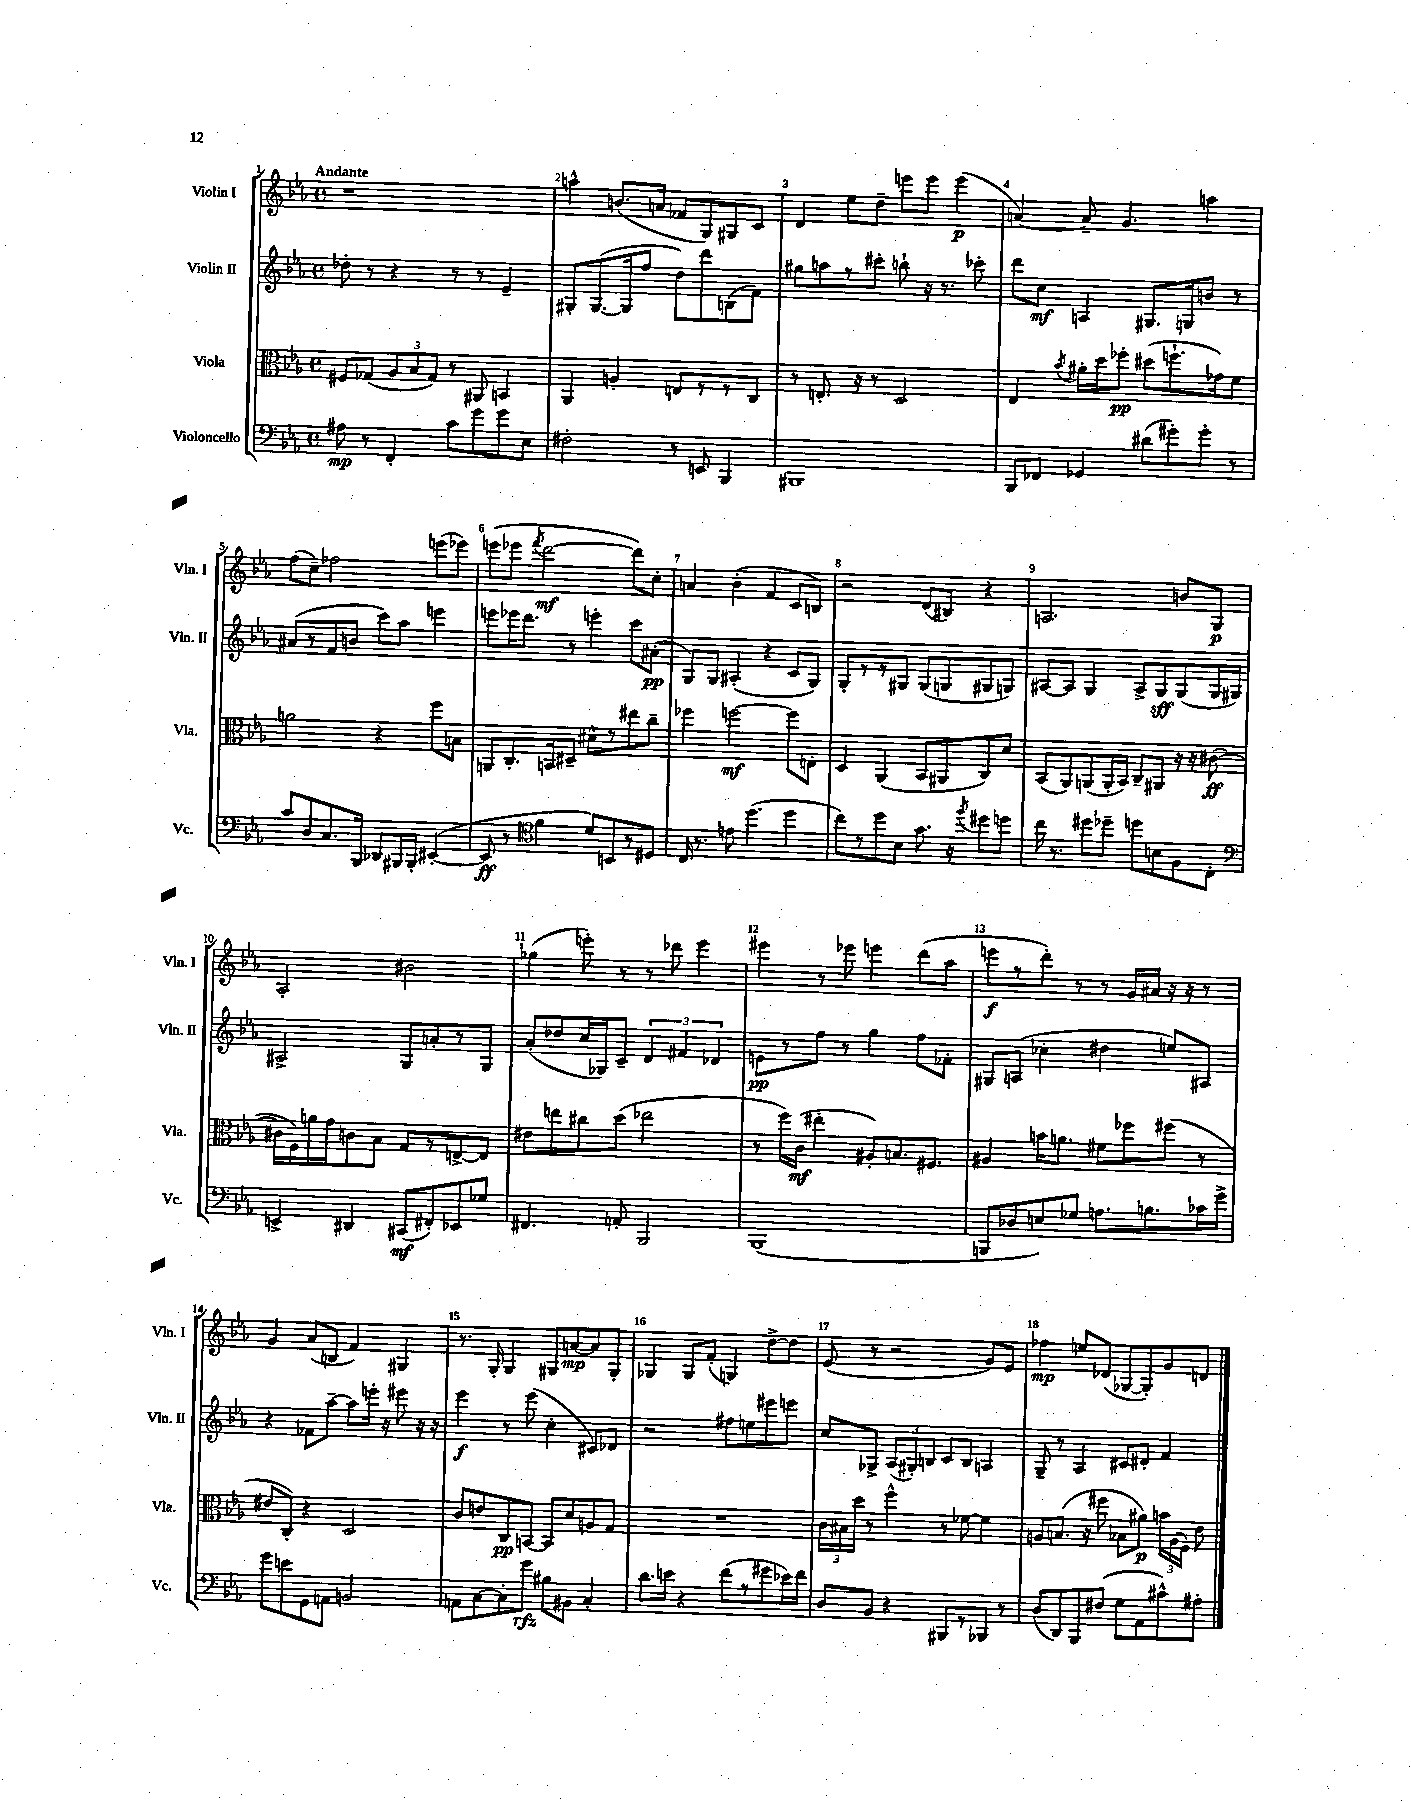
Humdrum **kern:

**kern	**kern	**kern	**kern
*staff4	*staff3	*staff2	*staff1
*clefF4	*clefC3	*clefG2	*clefG2
*k[b-e-a-]	*k[b-e-a-]	*k[b-e-a-]	*k[b-e-a-]
*M4/4	*M4/4	*M4/4	*M4/4
*met(c)	*met(c)	*met(c)	*met(c)
8A#\	8F#/L	8dd-'\	1r
8r	(8G-/J	8r	.
4FF'/	12A-/L	4r	.
.	12B-/	.	.
.	12G-/J)	.	.
8c\L	8r	8r	.
8g\	8AA#/	8r	.
8g\	4BB/	4e-~/	.
8E-\J	.	.	.
=	=	=	=
2F#'\	4AA-/	8G#'/L	4aa^^\
.	.	([8.G#/	.
.	4A'/	.	(8.b/L
.	.	16G#/]k	.
.	.	8ff/J	.
.	.	.	16a/Jk
8r	8E/L	8dd\L)	8f-/L
8EE/	8r	8ddd\	8G/)
4BBB-/	8r	(8B\	8G#/
.	8C/J	8f\J)	8c/J
=	=	=	=
1BBB#	8r	8gg#\L	4d/
.	8.E'/	8aa\	.
.	.	8r	8ee-\L
.	16r	.	.
.	8r	8ccc#'\J	8dd~\J
.	2D/	8bb`\	8eee\L
.	.	16r	8eee\J
.	.	8.r	.
.	.	.	(4eee\
.	.	8ccc-'\	.
=	=	=	=
8BBB-/L	4E-/	8ddd\L	[4a/)
8FF-/J	.	8cc\J	.
.	8qb-/	.	.
4GG-/	16a#'\LL	4A/	8a~/]
.	16dd\J	.	.
.	8ff-'\J	.	4.g/
(8d#\L	(8dd#\L	8.G#/L	.
8g#'\)	8.ff`\	.	.
.	.	16G/k	.
8g#'\J	.	8b/J	4aa\
.	16g-\k)	.	.
8r	8f\J	8r	.
=	=	=	=
8c/L	2a\	(8a#/L	(8ff\L
8D/	.	8r	8cc~\J)
8.C/	.	8f/	2ff-\
.	.	8b/J	.
16BBB-/Jk	.	.	.
8DD-/L	4r	8ccc\L)	.
16BBB#/L	.	8aa-\J	.
16BBB#'/JJ	.	.	.
([4EE#'/	8ff\L	4eee\	(8eee\L
.	8B\J	.	8eee-\J)
=	=	=	=
8EE#/]	8AA/L	8eee\L	(8eee\L
8r	8.C'/	16eee-\K	8eee-\J
.	.	8.ddd\J	.
*clefC4	*	*	*
.	.	.	8qfff/
4f\	.	.	[2ddd\
.	16BB/k	.	.
.	8D#~/J	8r	.
8d/L)	8d#^^\L	4eee'\	.
8BB/	8r	.	.
8r	8ee#\	8ccc\L	8ddd\]L)
8D#/J	8cc~\J	(8a#'\J	8cc'\J
=	=	=	=
16C/	4ff-\	8G/L)	4a/
8.r	.	.	.
.	.	8G/J	.
8e\	[2ff\	(4A#'/	(4b-'\
(4.dd\	.	.	.
.	.	4r	4f/
4dd\	8ff\]L	8c/L	8c/L
.	8E'\J	8G/J)	8B/J)
=	=	=	=
8cc\L)	4D/	8G'/L	2r
8r	.	8r	.
8dd\	(4AA-/	8r	.
8B-\J	.	8G#/J	.
8.g\	8BB-/L	(8G#/L	(8d/L
.	8AA#/	8G/	8B#/J)
16r	.	.	.
8qff/	.	.	.
8dd#\L	8C/)	8G#/	4r
8dd\J	8d/J	8G/J)	.
=	=	=	=
16cc\	(8BB-/L	[8A#/L	2.A/
8.r	.	.	.
.	8AA-/)	8A#/]J	.
8dd#\L	(8AA/	4G/	.
8dd-~\J	16AA'/L	.	.
.	16BB-/JJ)	.	.
8dd\L	8C~/L	8A#^/L	.
8B\	8AA#/J	8G/	.
8F\	16r	(8G/	8b/L
.	16r	.	.
8C'\J	([8c#\	16G/L	8G/J
.	.	16G#/JJ)	.
=	=	=	=
*clefF4	*	*	*
4EE^/	16c#\]LL	2A#^/	2A-'/
.	16F\)	.	.
.	16a\	.	.
.	16g\J	.	.
4DD#/	8c\	.	.
.	8B-\J	.	.
(8CC#/L	8G/L	8G/L	2b#\
8FF#'/)	8r	8a'/	.
8EE-/	[8E^/	8r	.
8G-/J	8E/]J	8G/J	.
=	=	=	=
4.FF#/	8e#\L	(8a-'/L	(4gg-\
.	8ee\	8dd-/	.
.	8cc#\	16cc/L	8eee'\)
.	.	16G-/J)	.
8AA'/	(8dd\J	8c~/J	8r
2BBB-/	2ee-\	6d/	8r
.	.	.	8ddd-\
.	.	6f#/	.
.	.	.	4eee\
.	.	6d-/	.
=	=	=	=
(1BBB-	8r	8e\L	4eee#\
.	16ff\LL)	8r	.
.	(16c\JJ	.	.
.	4ee#'\	8ff\J	8r
.	.	8r	8eee-\
.	8A#'/L)	4gg\	4eee\
.	8.B/	.	.
.	.	8ff\L	(8ddd\L
.	8.F#/J	.	.
.	.	8f-'\J	8aa-\J
=	=	=	=
8BBB/L	4A#/	8G#/L	8eee\L
8D-/	.	(8A/J	8r
8E/)	16b\LK	4cc-'\	8ddd'\J)
.	8.a\J	.	.
8G-/J	.	.	8r
8.A\L	8f#\L	4dd#\	8r
.	8ff-\	.	16g/LL
8.B\	.	.	16a#/JJ
.	(8ff#\J	8ee/L)	16r
.	.	.	16r
16c-\L	8r	8A#/J	8r
16g^\JJ	.	.	.
=	=	=	=
8g\L	8e#/L	4r	4g/
8e\	8C'/J)	.	.
8GG\	4r	8f-\L	(8a-/L
8AA\J	.	[8aa-~\J	8B/J
2BB/	2D/	8aa-\]L	4f/)
.	.	16eee'\Jk	.
.	.	16r	.
.	.	8eee#\	4G#/
.	.	16r	.
.	.	16r	.
=	=	=	=
8AA\L	8c/L	4eee-\	8.r
[8C\	8e/	.	.
.	.	.	16G'/
8C'\]	8C/	8r	4G/
8g\J	[8BB/J	(8eee-\	.
8B#\L	8BB/]L	4cc'\	8G#/L
8BB#\J	8d/	.	[8a/
4C'/	8A/	8c#/L)	8a/]
.	8G/J	8d-/J	8G#'/J
=	=	=	=
8.d\L	1r	2r	4G-/
16e\Jk	.	.	.
4r	.	.	8G-/L
.	.	.	(8f'/J
(8f\L	.	8ff#\L	4G/)
8r	.	8ee\	.
8g#\	.	8eee#\	[8dd^\L
16e-\L)	.	8eee\J	8dd\]J
16f\JJ	.	.	.
=	=	=	=
8D/L	24c\LL	8cc/L	(8e-/
.	24B#\	.	.
.	24dd\JJ	.	.
8BB-/J	8r	8G-^/J	8r
4r	4ff^^\	(12A-/L	2r
.	.	12G#'/)	.
.	.	12B/J	.
8BBB#/L	8r	8c/L	.
8r	[8f-\	8B/J	.
8BBB-/J	4f-\]	4A/	8g/L)
8r	.	.	8e-/J
=	=	=	=
(8D/L	8A/L	8G~/	4ff-\
8DD/)	(8.B/J	8r	.
8BBB-/	.	4A-/	8ee/L
.	16r	.	.
(8F#/J	8ff#\	.	(8d-/J
8G\L	8B-\L	8c#/L	[8G-/L
8AA-\	8a#\J)	8d#'/J	8G-'/])
8c#^^\)	24b\LL	4f/	8g/
.	(24A\	.	.
.	24F\JJ)	.	.
8A#'\J	8e-\	.	8d/J
==	==	==	==
*-	*-	*-	*-
